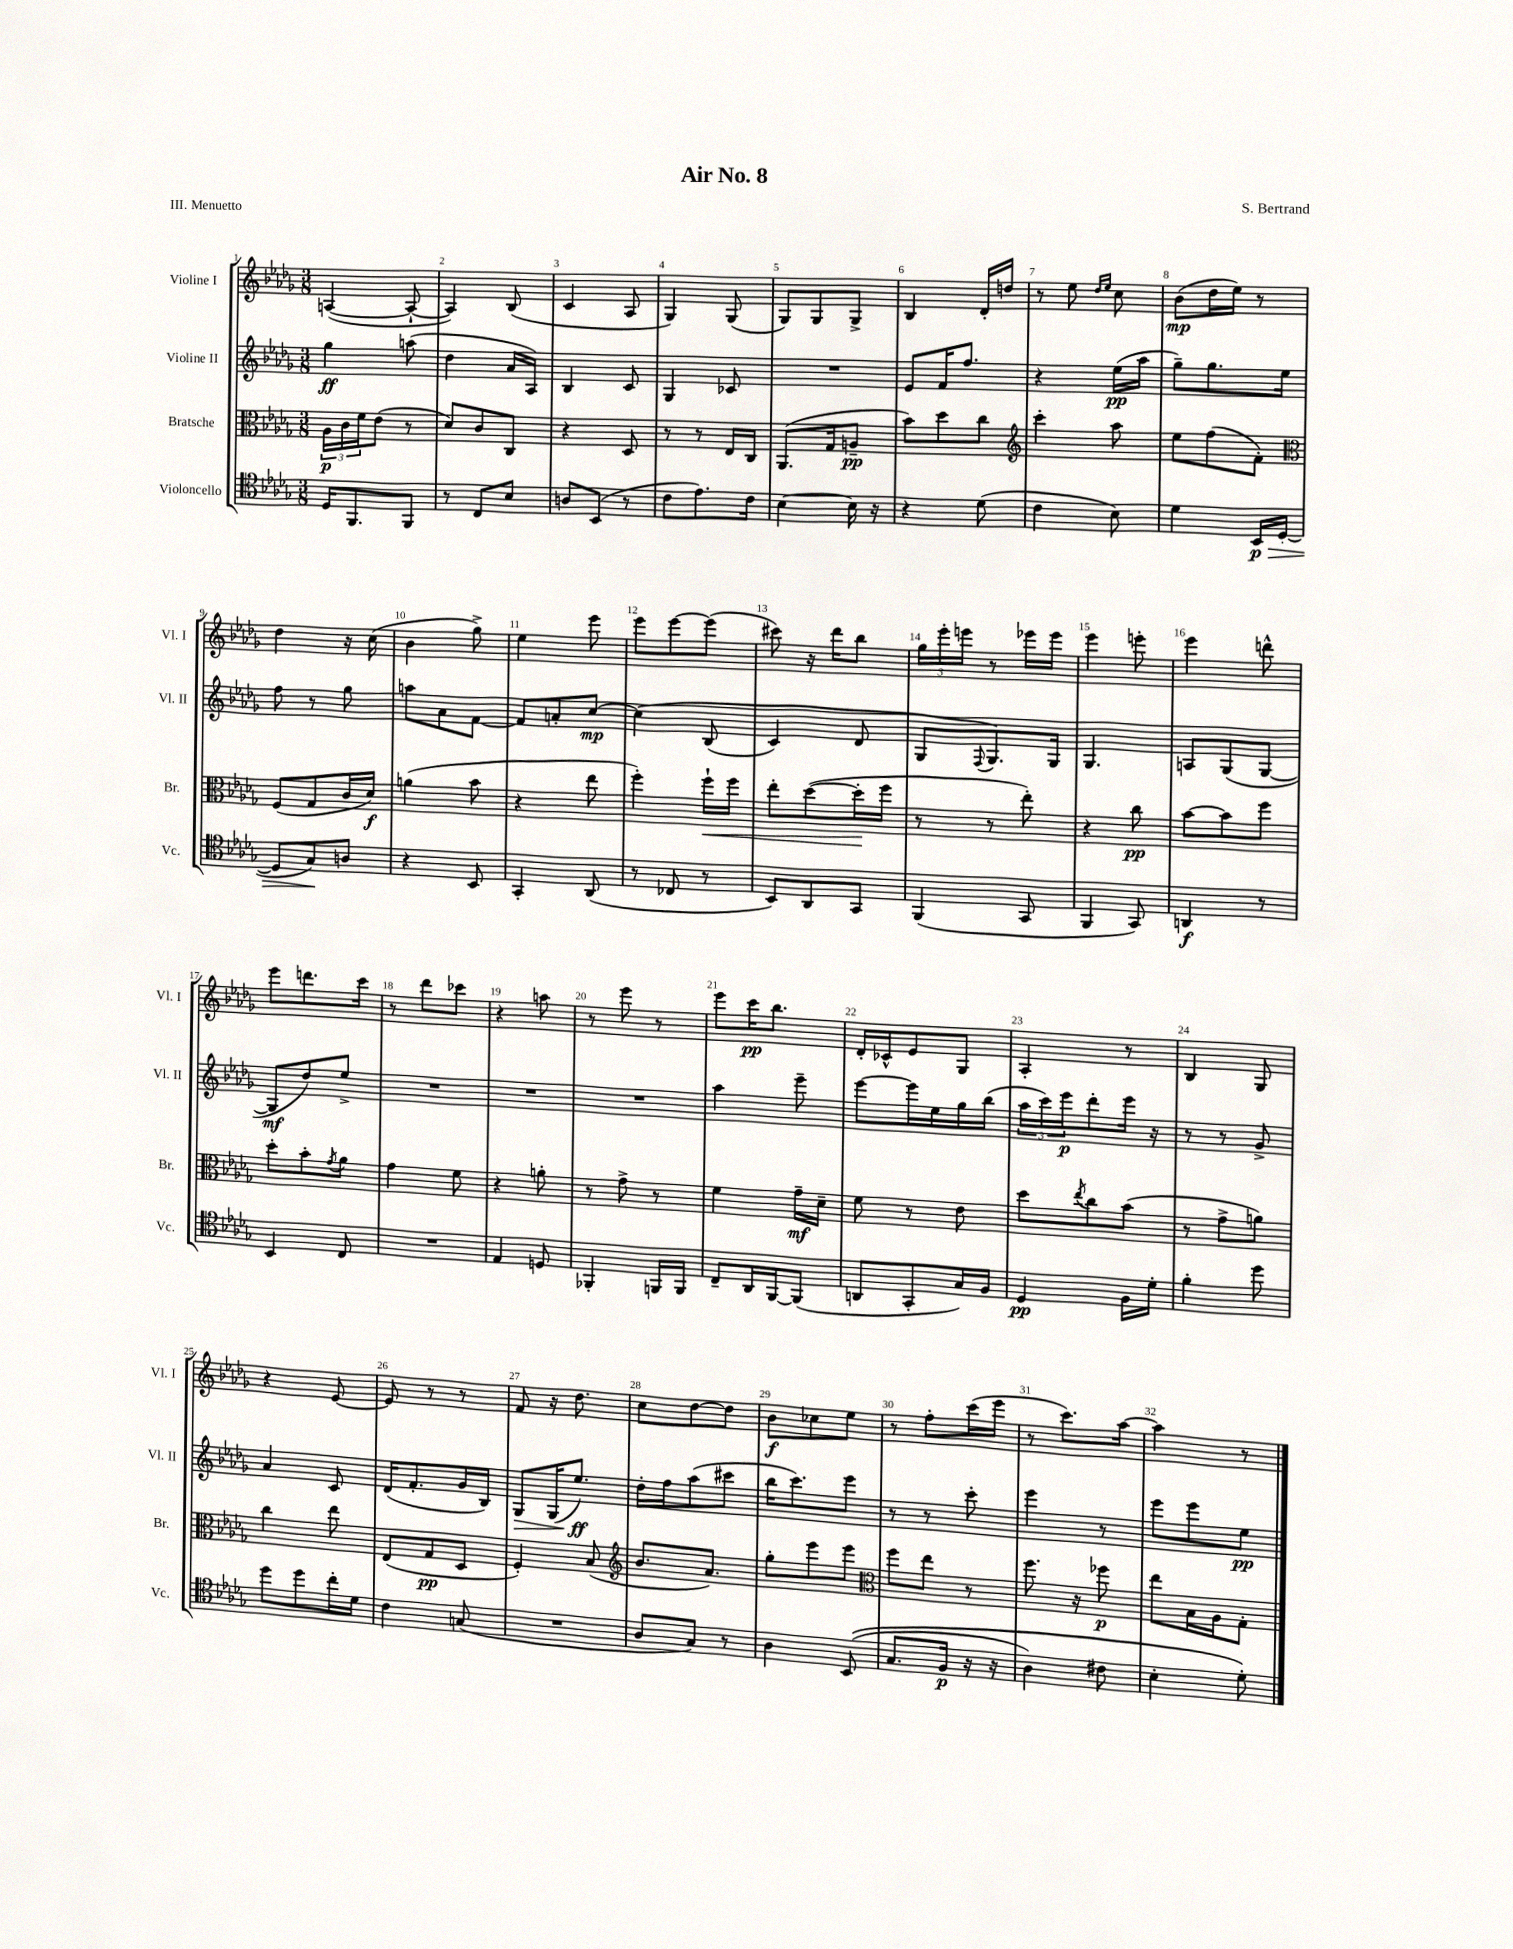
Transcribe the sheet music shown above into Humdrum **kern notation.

**kern	**dynam	**kern	**dynam	**kern	**dynam	**kern	**dynam
*part4	*part4	*part3	*part3	*part2	*part2	*part1	*part1
*staff4	*staff4	*staff3	*staff3	*staff2	*staff2	*staff1	*staff1
*I"Violoncello	*	*I"Bratsche	*	*I"Violine II	*	*I"Violine I	*
*I'Vc.	*	*I'Br.	*	*I'Vl. II	*	*I'Vl. I	*
*clefC4	*	*clefC3	*	*clefG2	*	*clefG2	*
*k[b-e-a-d-g-]	*	*k[b-e-a-d-g-]	*	*k[b-e-a-d-g-]	*	*k[b-e-a-d-g-]	*
*M3/8	*	*M3/8	*	*M3/8	*	*M3/8	*
=1	=1	=1	=1	=1	=1	=1	=1
16D-/KL	.	24A-\LL	p	4gg-\	ff	([4An/	.
.	.	24c\	.	.	.	.	.
8.FF/	.	.	.	.	.	.	.
.	.	24f\J	.	.	.	.	.
.	.	(8e-\J	.	.	.	.	.
8FF/J	.	8r	.	(8aan\	.	8A`/_	.
=2	=2	=2	=2	=2	=2	=2	=2
8r	.	8d-/L)	.	4dd-\	.	4A/])	.
8C/L	.	8c/	.	.	.	.	.
8B-/J	.	8C/J	.	16a-/LL	.	(8B-/	.
.	.	.	.	16A-/JJ)	.	.	.
=3	=3	=3	=3	=3	=3	=3	=3
8An/L	.	4r	.	4B-/	.	4c/	.
(8BB-/J	.	.	.	.	.	.	.
8r	.	8D-/	.	8c/	.	8A-/	.
=4	=4	=4	=4	=4	=4	=4	=4
8c\L	.	8r	.	4G-/	.	4G-/)	.
8.e-\)	.	8r	.	.	.	.	.
.	.	16E-/LL	.	8c-X/	.	(8G-/	.
16c\Jk	.	16C/JJ	.	.	.	.	.
=5	=5	=5	=5	=5	=5	=5	=5
[4B-\	.	(8.AA-/L	.	4.r	.	8G-/L)	.
.	.	.	.	.	.	8G-/	.
.	.	16G-/k	.	.	.	.	.
16B-\]	.	8An~/J	pp	.	.	8G-^/J	.
16r	.	.	.	.	.	.	.
=6	=6	=6	=6	=6	=6	=6	=6
4r	.	8b-\L)	.	8e-/L	.	4B-/	.
.	.	8dd-\	.	16f/K	.	.	.
.	.	.	.	8.ff/J	.	.	.
(8d-\	.	8cc\J	.	.	.	16d-'/LL	.
.	.	.	.	.	.	16ddn/JJ	.
=7	=7	=7	=7	=7	=7	=7	=7
*	*	*clefG2	*	*	*	*	*
4c\	.	4ccc'\	.	4r	.	8r	.
.	.	.	.	.	.	8ee-\	.
.	.	.	.	.	.	16qqdd-/LL	.
.	.	.	.	.	.	16qqee-/JJ	.
8B-\)	.	8aa-\	.	(16ee-\LL	pp	8cc\	.
.	.	.	.	16aa-\JJ	.	.	.
=8	=8	=8	=8	=8	=8	=8	=8
4d-\	.	8ee-\L	.	8gg-~\L)	.	(8b-\L	mp
.	.	(8ff\	.	8.gg-\	.	16dd-\L	.
.	.	.	.	.	.	16ee-\JJ)	.
!	!LO:HP:b	!	!	!	!	!	!
16BB-/LL	> p	8f'\J)	.	.	.	8r	.
([16D-/JJ	.	.	.	16ee-\Jk	.	.	.
!!LO:LB:g=z
=9	=9	=9	=9	=9	=9	=9	=9
*	*	*clefC3	*	*	*	*	*
8D-/L]	.	(8F/L	.	8ff\	.	4dd-\	.
8G-/)	.	8G-/	.	8r	.	.	.
8An/J	]	16c/L	.	8gg-\	.	16r	.
.	.	16d-/JJ)	f	.	.	(16cc\	.
=10	=10	=10	=10	=10	=10	=10	=10
4r	.	(4an\	.	8aan\L	.	4b-\	.
.	.	.	.	8a-\	.	.	.
8BB-/	.	8b-\	.	[8f\J	.	8gg-^\)	.
=11	=11	=11	=11	=11	=11	=11	=11
4GG-'/	.	4r	.	8f/L]	.	4ee-\	.
.	.	.	.	8an'/	.	.	.
(8AA-/	.	8ee-\	.	[8cc/J	mp	8eee-\	.
=12	=12	=12	=12	=12	=12	=12	=12
8r	.	4ff'\)	.	(4cc\]	.	8eee-\L	.
8C-X/	.	.	.	.	.	[8eee-\	.
!	!	!	!LO:HP:b	!	!	!	!
8r	.	16ff`\LL	<	(8B-/	.	(8eee-\J]	.
.	.	16ff\JJ	.	.	.	.	.
=13	=13	=13	=13	=13	=13	=13	=13
8BB-/L)	.	8ee-'\L	.	4c/)	.	8ccc#X\)	.
8AA-/	.	([8dd-\	.	.	.	16r	.
.	.	.	.	.	.	16ddd-\KL	.
8GG-/J	.	16dd-'\L]	.	8d-/	.	8bb-\J	.
.	.	16ff\JJ	[	.	.	.	.
=14	=14	=14	=14	=14	=14	=14	=14
(4FF/	.	8r	.	8G-/L	.	24gg-\LL	.
.	.	.	.	.	.	24eee-'\	.
.	.	.	.	.	.	24eeen\JJ	.
.	.	.	.	8qqF/	.	.	.
.	.	8r	.	8.G-/)	.	8r	.
8GG-/	.	8ee-'\)	.	.	.	16eee-X\LL	.
.	.	.	.	16G-/Jk	.	16eee-\JJ	.
=15	=15	=15	=15	=15	=15	=15	=15
4FF/	.	4r	.	4.G-/	.	4eee-\	.
8GG-/)	.	8cc\	pp	.	.	8eeen'\	.
=16	=16	=16	=16	=16	=16	=16	=16
4AAn/	f	[8b-\L	.	8An/L	.	4eee-\	.
.	.	8b-\]	.	(8G-/	.	.	.
8r	.	8ff\J	.	[8G-/J	.	8dddn^^\	.
!!LO:LB:g=z
=17	=17	=17	=17	=17	=17	=17	=17
4BB-/	.	8dd-'\L	.	8G-/L]	mf	8eee-\L	.
.	.	8b-'\	.	8dd-/)	.	8.dddn\	.
.	.	8qg-/	.	.	.	.	.
8C/	.	8a-\J	.	8ee-^/J	.	.	.
.	.	.	.	.	.	16ccc\Jk	.
=18	=18	=18	=18	=18	=18	=18	=18
4.r	.	4g-\	.	4.r	.	8r	.
.	.	.	.	.	.	8ddd-\L	.
.	.	8f\	.	.	.	8ccc-X\J	.
=19	=19	=19	=19	=19	=19	=19	=19
4E-/	.	4r	.	4.r	.	4r	.
8Dn/	.	8an'\	.	.	.	8aan\	.
=20	=20	=20	=20	=20	=20	=20	=20
4FF-X'/	.	8r	.	4.r	.	8r	.
.	.	8g-^\	.	.	.	8eee-\	.
16FFn/LL	.	8r	.	.	.	8r	.
16FF/JJ	.	.	.	.	.	.	.
=21	=21	=21	=21	=21	=21	=21	=21
8C~/L	.	4f\	.	4aa-\	.	8eee-\L	.
16AA-/L	.	.	.	.	.	16ccc\K	pp
[16FF/J	.	.	.	.	.	8.bb-\J	.
(8FF/J]	.	16g-~\LL	mf	8eee-~\	.	.	.
.	.	16d-~\JJ	.	.	.	.	.
=22	=22	=22	=22	=22	=22	=22	=22
8AAn/L	.	8f\	.	[8eee-\L	.	16d-'/LL	.
.	.	.	.	.	.	16c-X^^/J	.
8GG-'/	.	8r	.	16eee-\L]	.	8e-/	.
.	.	.	.	16ee-\	.	.	.
16G-/L)	.	8e-\	.	16gg-\	.	8G-/J	.
16F/JJ	.	.	.	(16bb-\JJ	.	.	.
=23	=23	=23	=23	=23	=23	=23	=23
4D-/	pp	8dd-\L	.	24aa-\LL	.	4A-'/	.
.	.	.	.	24ccc\)	.	.	.
.	.	.	.	24eee-\J	p	.	.
.	.	8qee-/	.	.	.	.	.
.	.	8cc\	.	8ddd-'\	.	.	.
16F\LL	.	(8b-\J	.	16eee-\Jk	.	8r	.
16d-'\JJ	.	.	.	16r	.	.	.
=24	=24	=24	=24	=24	=24	=24	=24
4f'\	.	8r	.	8r	.	4B-/	.
.	.	8g-^\L	.	8r	.	.	.
8dd-\	.	8an\J)	.	8g-^/	.	8G-/	.
!!LO:LB:g=z
=25	=25	=25	=25	=25	=25	=25	=25
8dd-\L	.	4cc\	.	4a-/	.	4r	.
8dd-\	.	.	.	.	.	.	.
16cc'\L	.	8ee-\	.	8c/	.	[8e-/	.
16d-\JJ	.	.	.	.	.	.	.
=26	=26	=26	=26	=26	=26	=26	=26
4c\	.	(8E-/L	.	(16d-/KL	.	8e-/]	.
.	.	.	.	8.f'/	.	.	.
.	.	8G-/	pp	.	.	8r	.
(8Gn/	.	8D-/J	.	16g-/L	.	8r	.
.	.	.	.	16B-/JJ)	.	.	.
=27	=27	=27	=27	=27	=27	=27	=27
!	!	!	!	!	!LO:HP:b	!	!
4.r	.	4F'/)	.	8G-/L	>	8f/	.
.	.	.	.	(16G-/K	.	16r	.
.	.	.	.	8.ee-/J)	ff	8.dd-\	.
.	.	(8B-/	.	.	.	.	.
.	.	.	.	.	]	.	.
=28	=28	=28	=28	=28	=28	=28	=28
*	*	*clefG2	*	*	*	*	*
8A-/L	.	8.b-/L	.	16dd-'\LL	.	8cc\L	.
.	.	.	.	16ff\J	.	.	.
8G-/J)	.	.	.	(8aa-\	.	[8dd-\	.
.	.	8.a-/J)	.	.	.	.	.
8r	.	.	.	8ccc#X\J	.	8dd-\J]	.
=29	=29	=29	=29	=29	=29	=29	=29
4A-\	.	8gg-'\L	.	16bb-\KL	.	8b-\L	f
.	.	.	.	8.ccc\)	.	.	.
.	.	8eee-\	.	.	.	8cc-X\	.
((8BB-/	.	8eee-\J	.	8eee-\J	.	8ee-\J	.
=30	=30	=30	=30	=30	=30	=30	=30
*	*	*clefC3	*	*	*	*	*
8.G-/L	.	8ff\L	.	8r	.	8r	.
.	.	8ee-\J	.	8r	.	8ff'\L	.
16F/Jk	p	.	.	.	.	.	.
16r	.	8r	.	8ccc'\	.	(16ccc\L	.
16r	.	.	.	.	.	16eee-\JJ	.
=31	=31	=31	=31	=31	=31	=31	=31
4A-\)	.	8.ff\	.	4eee-\	.	8r	.
.	.	.	.	.	.	8.ccc\L)	.
.	.	16r	.	.	.	.	.
8c#X\	.	8ff-X\	p	8r	.	.	.
.	.	.	.	.	.	[16aa-\Jk	.
=32	=32	=32	=32	=32	=32	=32	=32
4B-'\	.	8ee-\L	.	8eee-\L	.	4aa-\]	.
.	.	16B-\L	.	8eee-\	.	.	.
.	.	16A-\J	.	.	.	.	.
8d-'\)	.	8G-'\J	.	8ee-\J	pp	8r	.
==	==	==	==	==	==	==	==
*-	*-	*-	*-	*-	*-	*-	*-
